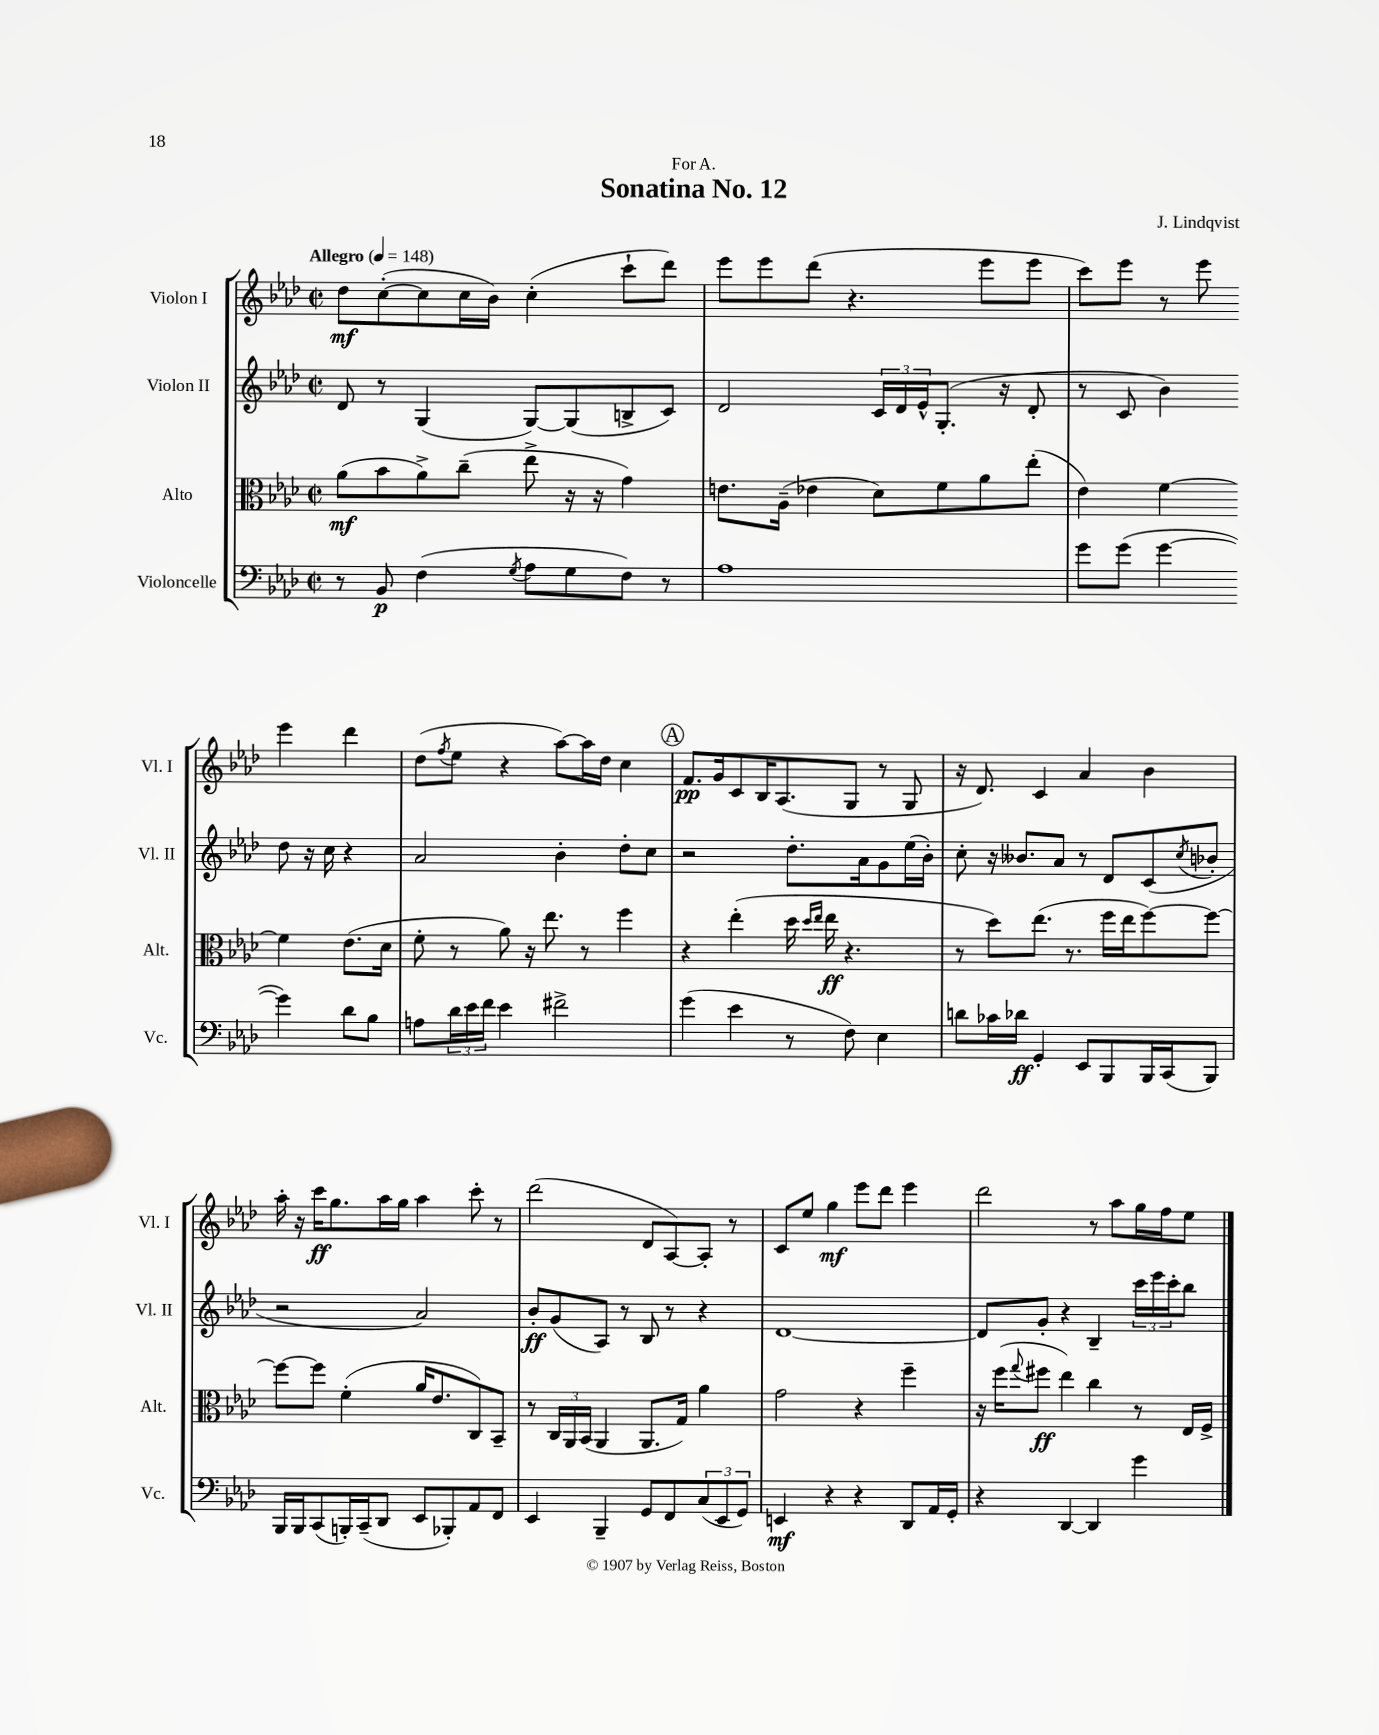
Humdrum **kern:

**kern	**kern	**kern	**kern
*staff4	*staff3	*staff2	*staff1
*clefF4	*clefC3	*clefG2	*clefG2
*k[b-e-a-d-]	*k[b-e-a-d-]	*k[b-e-a-d-]	*k[b-e-a-d-]
*M2/2	*M2/2	*M2/2	*M2/2
*met(c|)	*met(c|)	*met(c|)	*met(c|)
*MM148	*MM148	*MM148	*MM148
8r	(8a-	8d-	8dd-
8BB-	8b-	8r	([8cc'
(4F	8a-^)	(4G	8cc]
.	(8cc~	.	16cc
.	.	.	16b-)
8qG	.	.	.
8A-	8ee-^	[8G)	(4cc'
8G	16r	(8G]	.
.	16r	.	.
8F)	4g)	8B^	8ccc`
8r	.	8c)	8ddd-)
=	=	=	=
1A-	8.e	2d-	8eee-
.	.	.	8eee-
.	(16A-~	.	.
.	4e-	.	(8ddd-
.	.	.	4.r
.	8d-)	24c	.
.	.	24d-	.
.	.	24e-^^	.
.	8f	(8.G'	.
.	8a-	.	8eee-
.	.	16r	.
.	(8ee-'	8d-'	8eee-
=	=	=	=
8g	4e-)	8r	8ccc)
(8g	.	8c	8eee-
[4g	[4f	4b-)	8r
.	.	.	8eee-
4g])	4f]	8dd-	4eee-
.	.	16r	.
.	.	16cc	.
8d-	(8.e-	4r	4ddd-
8B-	.	.	.
.	16d-	.	.
=	=	=	=
8A	8f'	2a-	(8dd-
.	.	.	8qff
24d-	8r	.	8ee-
24e-	.	.	.
24f	.	.	.
4e-	8a-)	.	4r
.	16r	.	.
.	8.ee-	.	.
2f#^	.	4b-'	[8aa-)
.	8r	.	16aa-]
.	.	.	16dd-
.	4ff	8dd-'	4cc
.	.	8cc	.
=	=	=	=
(4g	4r	2r	8.f
.	.	.	16g
4e-	(4ee-'	.	8c
.	.	.	16B-
.	.	.	(8.A-
8r	16dd-	8.dd-'	.
.	16qqdd-	.	.
.	16qqee-	.	.
.	16ee-	.	.
8F)	4.r	.	8G
.	.	16a-	.
4E-	.	8g	8r
.	.	(16ee-	8G
.	.	16b-')	.
=	=	=	=
8d	8r	8cc'	16r
.	.	.	8.d-)
16c-	8dd-)	16r	.
16d-	.	8.b--	.
4GG'	(8.ee-	.	4c
.	.	8a-	.
.	8.r	.	.
8EE-	.	8r	4a-
8BBB-	16ff	8d-	.
.	16ee-	.	.
16BBB-	[8ff)	(8c	4b-
(16CC	.	.	.
.	.	8qcc	.
8BBB-)	8ff_	8b-'	.
=	=	=	=
16BBB-	8ff_	2r	16aa-'
16BBB-	.	.	16r
(8CC	8ff]	.	16ccc
.	.	.	8.gg
16BBB')	(4f'	.	.
(16CC~	.	.	.
8DD-	.	.	16aa-
.	.	.	16gg
8EE-	16a-	2a-)	4aa-
.	8.e-	.	.
8BBB-')	.	.	.
8AA-	8C)	.	8ccc'
8FF	8BB-~	.	8r
=	=	=	=
4EE-	8r	8b-'	(2ddd-
.	24C	(8g	.
.	24AA-	.	.
.	(24BB-	.	.
4BBB-~	4AA-	8A-)	.
.	.	8r	.
8GG	8.AA-	8B-	8d-
8FF	.	8r	[8A-)
.	16G)	.	.
(12C	4a-	4r	8A-']
12EE-	.	.	.
.	.	.	8r
12GG)	.	.	.
=	=	=	=
4EE	2g	[1d-	8c
.	.	.	8ee-
4r	.	.	4gg
4r	4r	.	8eee-
.	.	.	8ddd-
8DD-	4ff~	.	4eee-
16AA-	.	.	.
16GG'	.	.	.
=	=	=	=
4r	16r	8d-]	2ddd-
.	(16ff	.	.
.	8qqgg	.	.
.	8ff#	8g'	.
[4DD-	4ee-)	4r	.
4DD-]	4cc	4B-~	8r
.	.	.	8aa-
4g	8r	24ccc	16gg
.	.	24eee-	.
.	.	.	16ff
.	.	24ccc'	.
.	16E-	8bb-	8ee-
.	16F^	.	.
==	==	==	==
*-	*-	*-	*-
